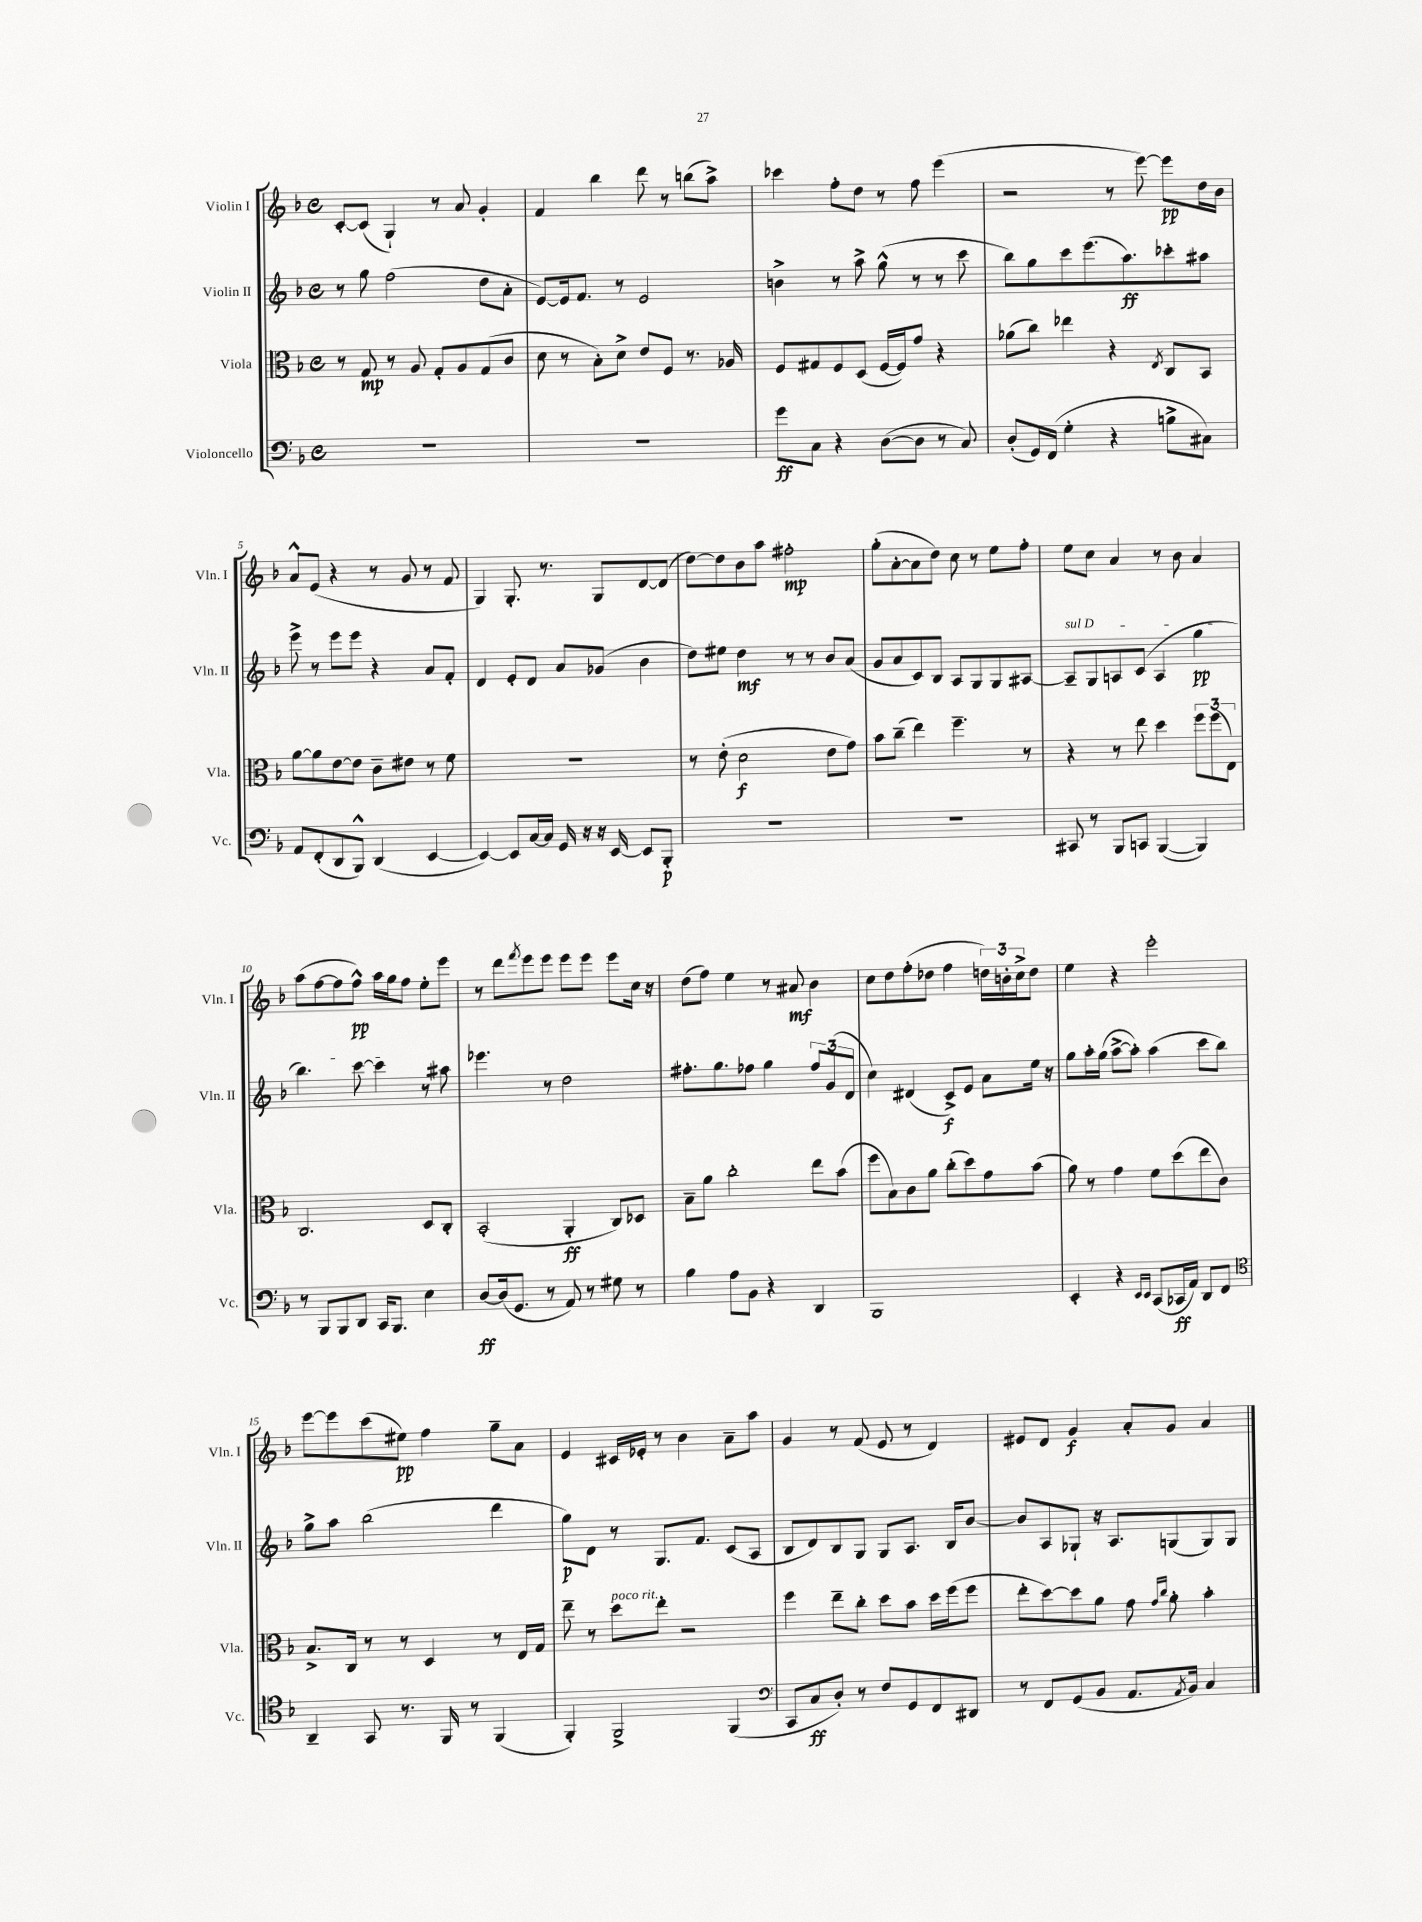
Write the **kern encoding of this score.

**kern	**kern	**kern	**kern
*staff4	*staff3	*staff2	*staff1
*clefF4	*clefC3	*clefG2	*clefG2
*k[b-]	*k[b-]	*k[b-]	*k[b-]
*M4/4	*M4/4	*M4/4	*M4/4
*met(c)	*met(c)	*met(c)	*met(c)
1r	8r	8r	[8c'
.	8G	8gg	(8c]
.	8r	(2ff	4G`)
.	8A	.	.
.	8G'	.	8r
.	8A	.	8a
.	(8G	8dd	4g'
.	8c	8a'	.
=	=	=	=
1r	8d	[8e)	4f
.	8r	16e]	.
.	.	8.f	.
.	8B-')	.	4bb-
.	8d^	8r	.
.	8e	2e	8ddd
.	8F	.	8r
.	8.r	.	(8bb
.	.	.	8aa^)
.	16A-	.	.
=	=	=	=
8g	8F	4b^	4ccc-
8C	8G#	.	.
4r	8F	8r	8ff'
.	(8D	8aa^	8dd
([8D	[16F	(8gg^^	8r
.	16F])	.	.
8D]	8g	8r	8ff
8r	4r	8r	(4eee
8C)	.	8ccc	.
=	=	=	=
(8D'	(8a-	8bb-)	2r
16GG)	8cc)	8gg	.
(16FF	.	.	.
4G'	4ee-	8ccc	.
.	.	(8.eee	.
4r	4r	.	8r
.	.	8.aa)	.
.	.	.	[8eee)
.	8qE	.	.
8B^	8C	8ccc-'	8eee]
8C#)	8BB-	8aa#	16dd
.	.	.	16b-
=	=	=	=
8AA	[8a	8eee^	8a^^
(8FF'	8a]	8r	(8e
8DD	[8e	8eee	4r
8BBB-^^)	8e]	8eee	.
(4DD	8c~	4r	8r
.	8e#	.	8g
[4EE	8r	8a	8r
.	8f	8f'	8f
=	=	=	=
4EE_)	1r	4d	4G)
8EE]	.	8e'	8.G'
[16C	.	8d	.
16C]	.	.	8.r
16GG	.	8a	.
16r	.	.	.
16r	.	(8g-	8G
[16EE	.	.	.
8EE]	.	4b-	[8d
8BBB-'	.	.	(8d]
=	=	=	=
1r	8r	8dd)	[8dd)
.	(8e'	8ee#	8dd]
.	2d	4dd	8b-
.	.	.	8aa
.	.	8r	2ff#'
.	.	8r	.
.	8e	8b-	.
.	8g)	(8a	.
=	=	=	=
1r	8b-	8g	(8gg'
.	(8cc~	8a	[8a'
.	4ee)	8c)	8a]
.	.	8B-	8dd)
.	4.ff~	8A	8cc
.	.	8G	8r
.	.	8G	8ee
.	8r	[8A#	8ff'
=	=	=	=
8CC#	4r	8A#~]	8ee
8r	.	8G	8cc
8BBB-	8r	8A	4a
8CC	8ee	(8c	.
([4BBB-	4dd	4A	8r
.	.	.	8b-
4BBB-])	12ff	4gg	4a
.	(12ff	.	.
.	12E)	.	.
=	=	=	=
8r	2.C	4.bb-)	(8aa
8BBB-	.	.	[8ff
8BBB-	.	.	8ff]
8DD	.	[8ccc	8ff^^)
16CC	.	4ccc]	16aa
8.BBB-	.	.	16gg
.	.	.	8ff
4E	8D	8r	8ee'
.	8C'	8aa#	8eee
=	=	=	=
[8D	(2BB-'	4.eee-	8r
(16D]	.	.	8ddd
8.GG	.	.	.
.	.	.	8qfff
.	.	.	8eee
8r	.	8r	8eee
8AA)	4AA'	2dd	8eee
8r	.	.	8eee
8G#	8C)	.	8eee
8r	8D-	.	16cc
.	.	.	16r
=	=	=	=
4B-	8B-~	8.ff#'	(8dd
.	8a	.	8ff)
.	.	8.gg	.
8A	2cc'	.	4ee
8BB-	.	8ff-	.
4r	.	4gg	8r
.	.	.	8a#
4DD	8ee	12ff-	4b-
.	.	(12g	.
.	(8b-	.	.
.	.	12d	.
=	=	=	=
1BBB-	8ff	4cc)	8cc
.	8B-)	.	8dd
.	8c	(4d#	(8ff'
.	8a	.	8dd-
.	(8cc'	8c^)	4ff
.	8dd)	8e	.
.	8g	8a	24dd)
.	.	.	24b'
.	.	.	24cc^
.	(8b-	16ee	8dd
.	.	16r	.
=	=	=	=
4EE'	8a)	8gg	4ee
.	8r	16aa'	.
.	.	(16gg	.
4r	4g	[8aa^	4r
.	.	8aa'])	.
16qqEE	.	.	.
16qqEE	.	.	.
(8CC	8f	(4aa	2eee'
16CC-	(8dd	.	.
16AA)	.	.	.
8DD	8ee	8ccc	.
8FF	8c)	8bb-)	.
=	=	=	=
*clefC4	*	*	*
4AA~	8.B-^	8gg^	[8eee
.	.	8aa	8eee]
.	16C	.	.
8GG	8r	(2bb-	(8ccc
8.r	8r	.	8ee#)
.	4D	.	4ff
16FF	.	.	.
8r	.	.	.
(4FF	8r	4ddd	8gg~
.	16E	.	8a
.	16G	.	.
=	=	=	=
4FF')	8ee~	8gg)	4e
.	8r	8d	.
2FF^	8dd	8r	16c#
.	.	.	16e-'
.	8ee'	8.G	8r
.	2r	.	4b-
.	.	8.f	.
(4FF	.	(8c	8a~
.	.	8A	8aa
=	=	=	=
*clefF4	*	*	*
8CC	4ff	8B-	4g
8C	.	8d)	.
8D')	8ee~	8B-	8r
8r	8cc'	8G	(8f
8F	8dd	8G	8e
8GG	8b-	8.A	8r
8FF	16dd	.	4d)
.	(16ff	16B-	.
8DD#	8ff	[8b-	.
=	=	=	=
8r	8ee'	8b-]	8e#
8FF	[8dd)	8A	8d
(8GG	8dd]	8G-`	4g
8BB-	8a	16r	.
.	.	8.A	.
8.AA	8g	.	8a'
.	16qqg	.	.
.	16qqcc	.	.
.	8a'	(8G	8g
8qAA	.	.	.
16BB-)	.	.	.
4C	4b-'	8G)	4a
.	.	8G	.
==	==	==	==
*-	*-	*-	*-
